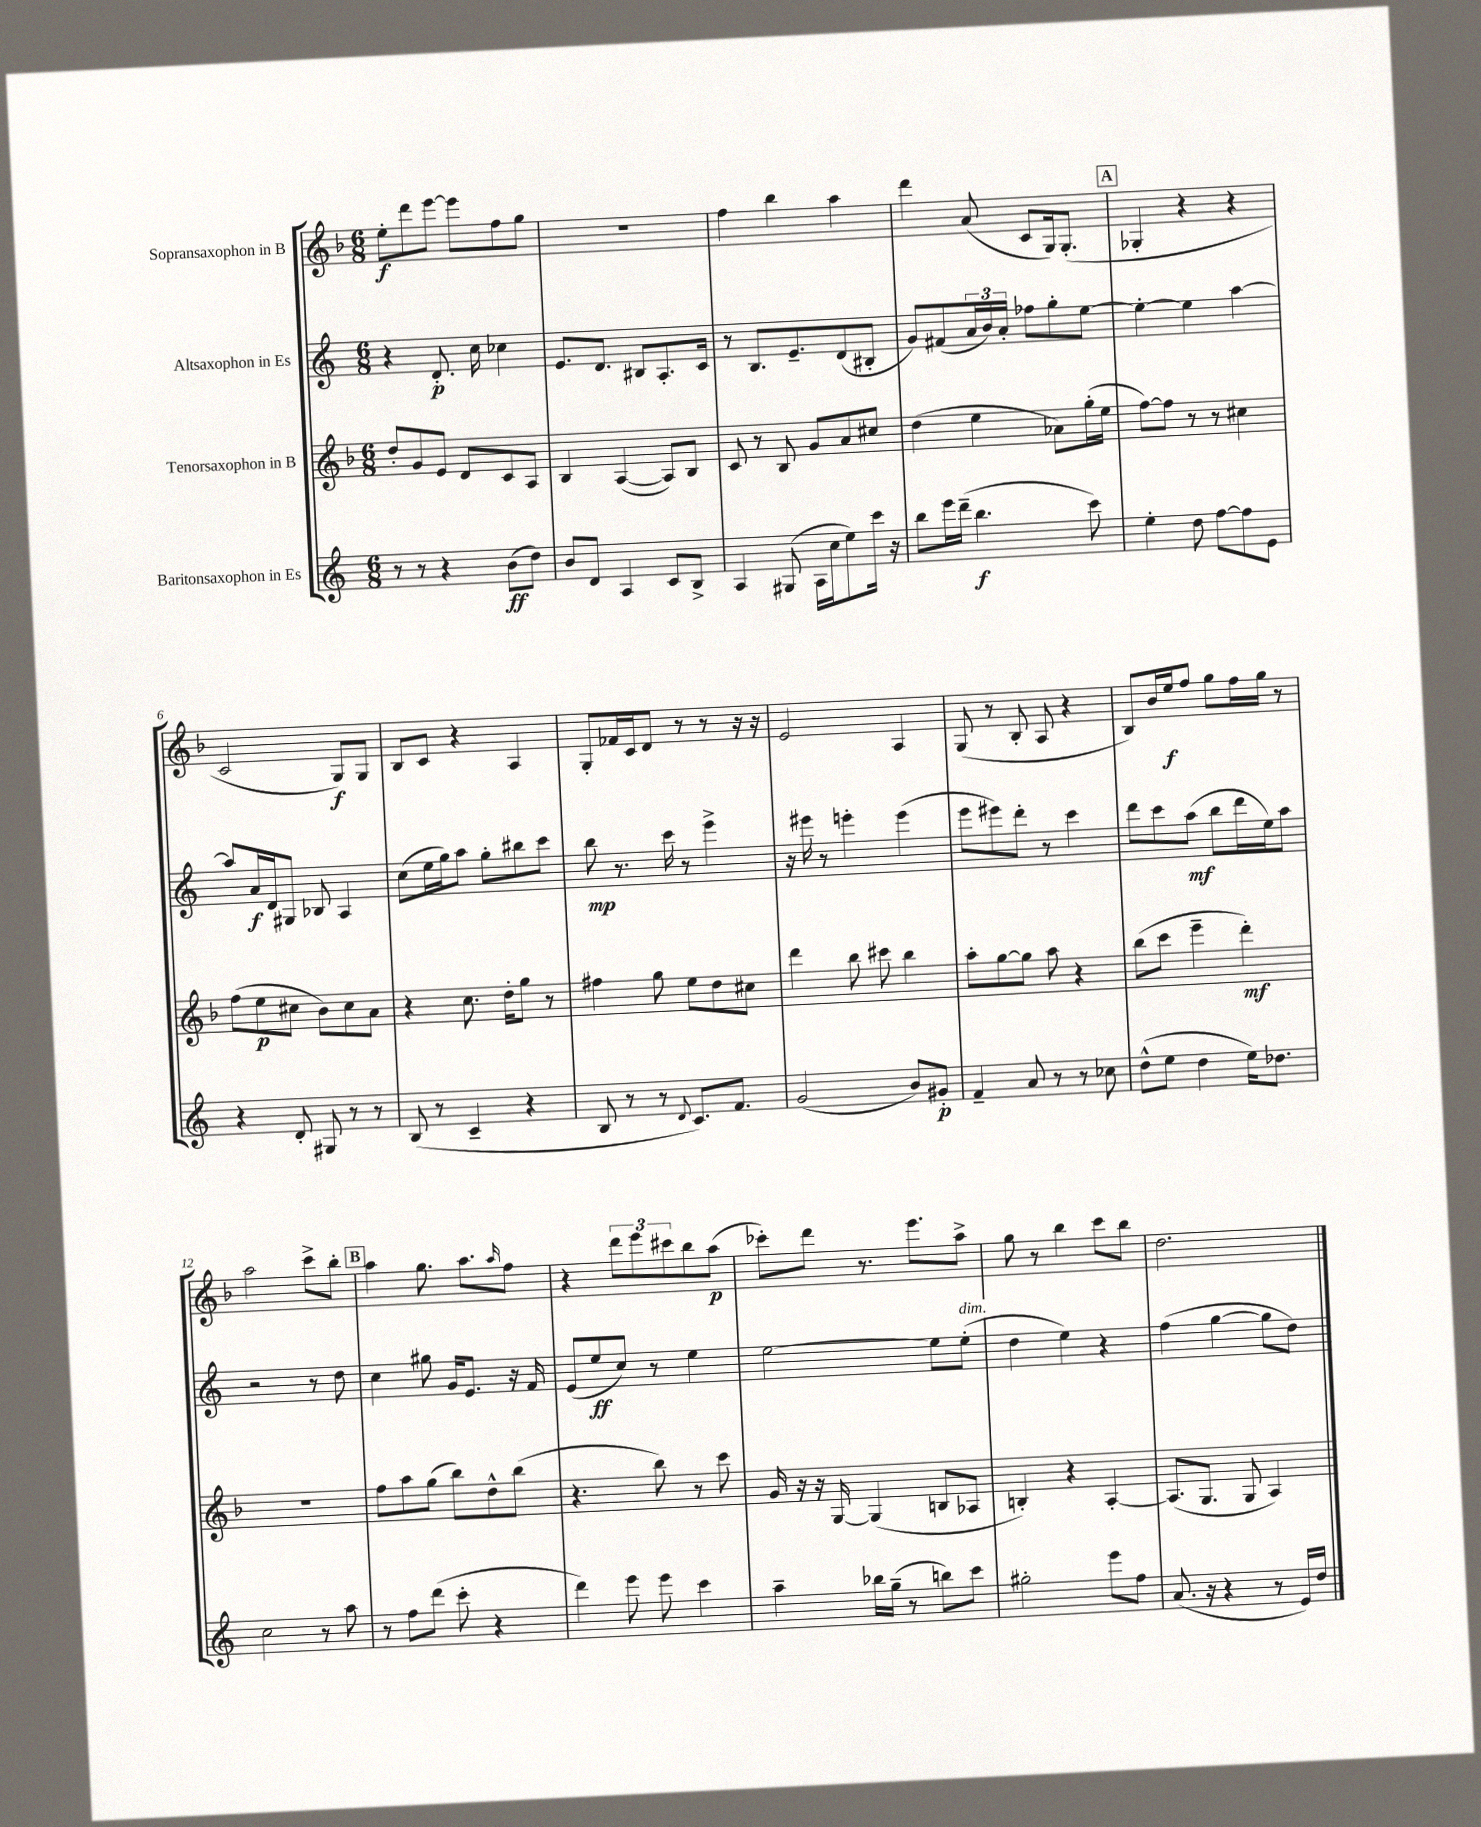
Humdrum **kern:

**kern	**dynam	**kern	**dynam	**kern	**dynam	**kern	**dynam
*part4	*part4	*part3	*part3	*part2	*part2	*part1	*part1
*staff4	*staff4	*staff3	*staff3	*staff2	*staff2	*staff1	*staff1
*I"Baritonsaxophon in Es	*	*I"Tenorsaxophon in B	*	*I"Altsaxophon in Es	*	*I"Sopransaxophon in B	*
*clefG2	*	*clefG2	*	*clefG2	*	*clefG2	*
*k[]	*	*k[b-]	*	*k[]	*	*k[b-]	*
*M6/8	*	*M6/8	*	*M6/8	*	*M6/8	*
=1	=1	=1	=1	=1	=1	=1	=1
8r	.	8dd'/L	.	4r	.	8ee'\L	f
8r	.	8g/	.	.	.	8ddd\	.
4r	.	8e/J	.	8.d'/	p	[8eee\J	.
.	.	8d/L	.	.	.	8eee\L]	.
.	.	.	.	16cc\	.	.	.
(8b\L	ff	8c/	.	4cc-X\	.	8ff\	.
8dd\J)	.	8A/J	.	.	.	8gg\J	.
=2	=2	=2	=2	=2	=2	=2	=2
8b/L	.	4B-/	.	8.e/L	.	2.r	.
8d/J	.	.	.	.	.	.	.
.	.	.	.	8.d/J	.	.	.
4A/	.	([4A/	.	.	.	.	.
.	.	.	.	8B#X/L	.	.	.
8c/L	.	8A/L])	.	8.A'/	.	.	.
8B^/J	.	8B-/J	.	.	.	.	.
.	.	.	.	16c/Jk	.	.	.
=3	=3	=3	=3	=3	=3	=3	=3
4A/	.	8c/	.	8r	.	4ff\	.
.	.	8r	.	8.B/L	.	.	.
(8G#X/	.	8B-/	.	.	.	4bb-\	.
.	.	.	.	8.e~/	.	.	.
16A\LL	.	8g/L	.	.	.	.	.
16cc\J	.	.	.	.	.	.	.
8ee\)	.	8a/	.	(8d/	.	4aa\	.
16ccc\Jk	.	8cc#X/J	.	8B#X'/J	.	.	.
16r	.	.	.	.	.	.	.
=4	=4	=4	=4	=4	=4	=4	=4
8bb\L	.	(4dd\	.	8g/L)	.	4ddd\	.
16eee\L	.	.	.	(8f#X/	.	.	.
(16ddd~\JJ	.	.	.	.	.	.	.
4.bb\	f	4ee\	.	24a/L	.	(8a/	.
.	.	.	.	24b/)	.	.	.
.	.	.	.	24a'/JJ	.	.	.
.	.	.	.	8ff-X\L	.	8c/L	.
.	.	8a-X\L)	.	8gg'\	.	16G/k)	.
.	.	.	.	.	.	(8.G'/J	.
8ccc\)	.	(16gg'\L	.	[8ee\J	.	.	.
.	.	16ee\JJ	.	.	.	.	.
!!LO:REH:place=s1:t=A
=5	=5	=5	=5	=5	=5	=5	=5
4ee'\	.	[8ff\L)	.	4ee'\_	.	4G-X'/	.
.	.	8ff\J]	.	.	.	.	.
8dd\	.	8r	.	4ee\]	.	4r	.
[8ff\L	.	8r	.	.	.	.	.
8ff\]	.	4cc#X\	.	[4aa\	.	4r	.
8e\J	.	.	.	.	.	.	.
!!LO:LB:g=z
=6	=6	=6	=6	=6	=6	=6	=6
4r	.	(8ff\L	.	8aa/L]	.	2c/	.
.	.	8ee\	p	16a/L	f	.	.
.	.	.	.	16d/J	.	.	.
8d'/	.	8cc#X\J	.	8G#X/J	.	.	.
8G#X/	.	8b-\L)	.	8B-X/	.	.	.
8r	.	8cc#\	.	4A/	.	8G/L)	f
8r	.	8a\J	.	.	.	8G/J	.
=7	=7	=7	=7	=7	=7	=7	=7
(8B/	.	4r	.	(8cc\L	.	8B-/L	.
8r	.	.	.	16ee\L	.	8c/J	.
.	.	.	.	16gg\J)	.	.	.
4c~/	.	8.cc\	.	8aa\J	.	4r	.
.	.	.	.	8gg'\L	.	.	.
.	.	16dd'\KL	.	.	.	.	.
4r	.	8gg\J	.	8bb#X\	.	4A/	.
.	.	8r	.	8ccc\J	.	.	.
=8	=8	=8	=8	=8	=8	=8	=8
8B/	.	4ff#X\	.	8bb\	mp	8G'/L	.
8r	.	.	.	8.r	.	16f-X/L	.
.	.	.	.	.	.	16c/J	.
8r	.	8gg\	.	.	.	8d/J	.
.	.	.	.	16ccc\	.	.	.
8qqd/	.	.	.	.	.	.	.
8.c/L)	.	8ee\L	.	8r	.	8r	.
.	.	8dd\	.	4eee^\	.	8r	.
8.f/J	.	.	.	.	.	.	.
.	.	8cc#X\J	.	.	.	16r	.
.	.	.	.	.	.	16r	.
=9	=9	=9	=9	=9	=9	=9	=9
(2g/	.	4ddd\	.	16r	.	2e/	.
.	.	.	.	16eee#X\	.	.	.
.	.	.	.	8r	.	.	.
.	.	8bb-\	.	4eeen'\	.	.	.
.	.	8ccc#X\	.	.	.	.	.
8b/L)	.	4bb-\	.	(4eee\	.	4A/	.
8g#X'/J	p	.	.	.	.	.	.
=10	=10	=10	=10	=10	=10	=10	=10
4f~/	.	8aa'\L	.	8eee\L	.	(8G/	.
.	.	[8gg\	.	8eee#X\)	.	8r	.
8a/	.	8gg\J]	.	8ddd'\J	.	8B-'/	.
8r	.	8aa\	.	8r	.	8A/	.
8r	.	4r	.	4ccc\	.	4r	.
8cc-X\	.	.	.	.	.	.	.
=11	=11	=11	=11	=11	=11	=11	=11
(8dd^^\L	.	(8bb-\L	.	8ddd\L	.	8B-/L)	.
8ee\J	.	8ccc\J	.	8ccc\	.	16b-/L	.
.	.	.	.	.	.	16ee/J	f
4dd\	.	4eee~\	.	(8aa\J	mf	8ff/J	.
.	.	.	.	8bb\L	.	8gg\L	.
16ee\KL)	.	4ddd'\)	mf	16ddd\L	.	16ff\L	.
8.dd-X\J	.	.	.	16ee\J)	.	16gg\JJ	.
.	.	.	.	8aa\J	.	8r	.
!!LO:LB:g=z
=12	=12	=12	=12	=12	=12	=12	=12
2cc\	.	2.r	.	2r	.	2aa\	.
8r	.	.	.	8r	.	8ccc^\L	.
8aa\	.	.	.	8dd\	.	8bb-'\J	.
!!LO:REH:place=s1:t=B
=13	=13	=13	=13	=13	=13	=13	=13
8r	.	8ff\L	.	4cc\	.	4aa\	.
8ff\L	.	8aa\	.	.	.	.	.
(8ddd\J	.	(8gg\J	.	8gg#X\	.	8.gg\	.
8ccc'\	.	8bb-\L)	.	16g/KL	.	.	.
.	.	.	.	8.e/J	.	8.aa\L	.
4r	.	8dd^^\	.	.	.	.	.
.	.	.	.	.	.	16qqaa/	.
.	.	(8bb-\J	.	16r	.	8ff\J	.
.	.	.	.	16f/	.	.	.
=14	=14	=14	=14	=14	=14	=14	=14
4ddd\)	.	4.r	.	(8e/L	.	4r	.
.	.	.	.	8ee/	ff	.	.
8eee\	.	.	.	8cc/J)	.	12ddd\L	.
.	.	.	.	.	.	12eee\	.
8eee\	.	8bb-\)	.	8r	.	.	.
.	.	.	.	.	.	12ccc#X\	.
4ccc\	.	8r	.	4ee\	.	8bb-\	.
.	.	8ccc\	.	.	.	(8aa\J	p
=15	=15	=15	=15	=15	=15	=15	=15
4aa~\	.	16g/	.	[2ee\	.	8ccc-X'\L)	.
.	.	16r	.	.	.	.	.
.	.	16r	.	.	.	8ddd\J	.
.	.	[16G/	.	.	.	.	.
16bb-X\LL	.	(4G/]	.	.	.	8.r	.
(16gg~\JJ	.	.	.	.	.	.	.
8r	.	.	.	.	.	.	.
.	.	.	.	.	.	8.eee\L	.
8bbn\L)	.	8Bn/L	.	8ee\L]	.	.	.
!	!	!	!	!LO:TX:a:i:t=dim.	!	!	!
8ccc\J	.	8A-X/J	.	(8ee'\J	.	8aa^\J	.
=16	=16	=16	=16	=16	=16	=16	=16
2gg#X'\	.	4Bn'/)	.	4dd\	.	8gg\	.
.	.	.	.	.	.	8r	.
.	.	4r	.	4ee\)	.	4bb-\	.
8eee\L	.	[4A'/	.	4r	.	8ccc\L	.
8ff\J	.	.	.	.	.	8bb-\J	.
=17	=17	=17	=17	=17	=17	=17	=17
(8.a/	.	(8.A/L]	.	(4ff\	.	2.dd\	.
16r	.	8.G/J	.	.	.	.	.
4r	.	.	.	[4gg\	.	.	.
.	.	8G/	.	.	.	.	.
8r	.	4A/)	.	8gg\L]	.	.	.
16e/LL)	.	.	.	8dd\J)	.	.	.
16dd/JJ	.	.	.	.	.	.	.
==	==	==	==	==	==	==	==
*-	*-	*-	*-	*-	*-	*-	*-
